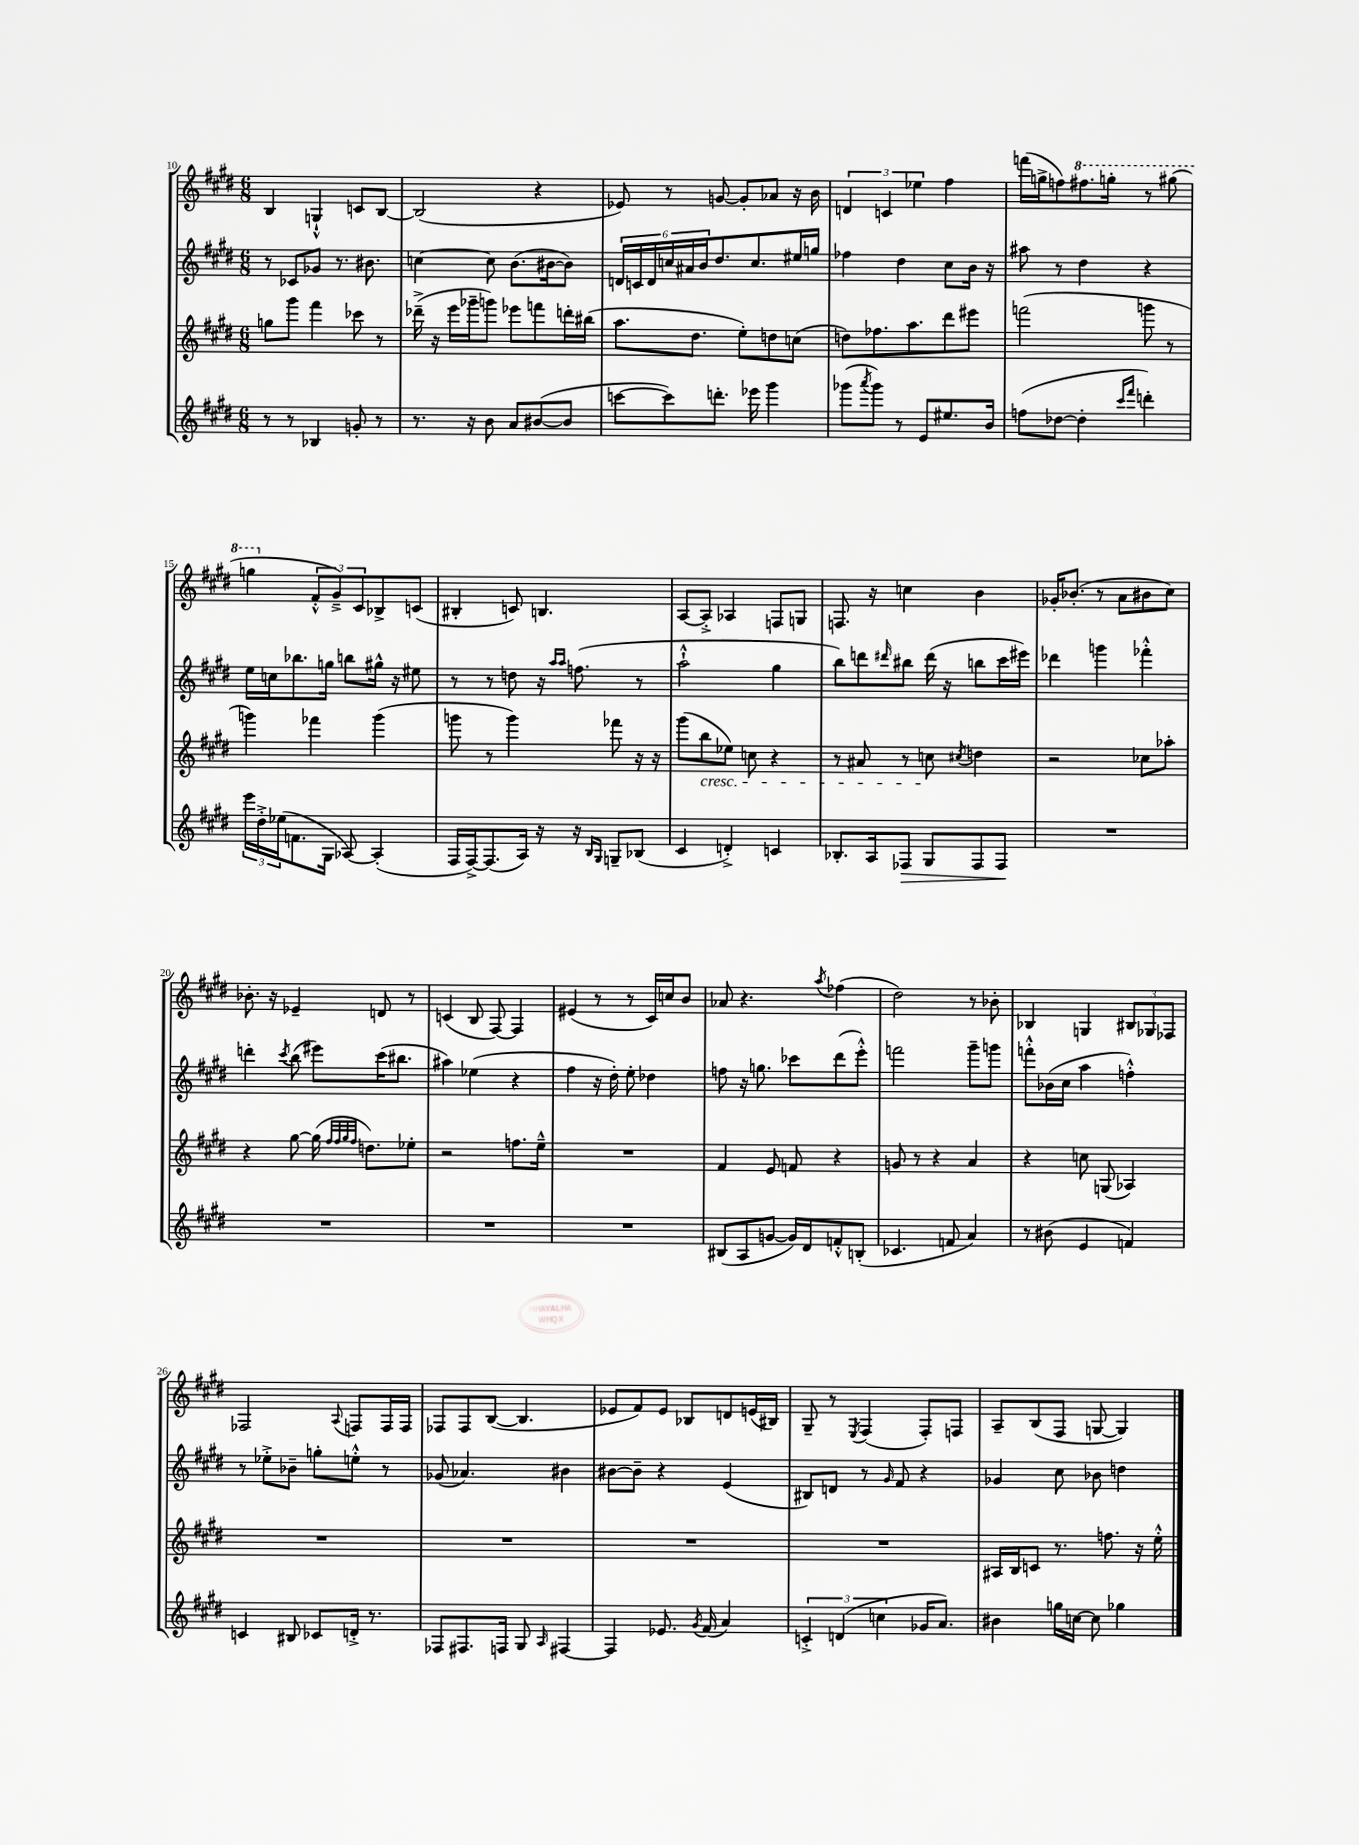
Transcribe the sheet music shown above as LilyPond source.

<<
\new StaffGroup <<
\new Staff = "s0" {
    \clef treble \key e \major \numericTimeSignature \time 6/8
    b4 g4-!-^ c'8 b8~ |
    b2( r4 |
    ees'8) r8 g'8~ g'8-. aes'8 r16 b'16 |
    \tuplet 3/2 { d'4 c'4 ees''4 } fis''4 |
    f'''16( g''16-> f''8) \ottava #1 fis'''8. g'''16-. r8 gis'''8( |
    g'''4 \ottava #0 \tuplet 3/2 { fis'8-.-^ gis'8--->) cis'8 } bes8-> c'8( |
    bis4-. c'8) b4. |
    a8~ a8-.-> aes4 f8 g8 |
    f8. r16 c''4 b'4 |
    ges'16-. bes'8.-.( r8 a'8 bis'8 cis''8) |
    bes'8.-. r16 ees'4-- d'8 r8 |
    c'4( b8 fis8~) fis4 |
    eis'4( r8 r8 cis'16) c''16 b'8 |
    aes'8 r4. \acciaccatura { a''8 } fes''4( |
    dis''2) r8 bes'8-. |
    bes4 g4 \tuplet 3/2 { bis8 ges8 fes8 } |
    fes2 \appoggiatura { a8 } f8 f16 f16 |
    fes8 fes8 b8~( b4. |
    ees'8 fis'8) ees'8 bes8 d'8 e'16( bis16) |
    gis8-- r8 \acciaccatura { e8 } fis4( fis8-.) f8 |
    a8-- b8( fis8 g8~ g4) \bar "|." |
}
\new Staff = "s1" {
    \clef treble \key e \major \numericTimeSignature \time 6/8
    r8 ces'8 ges'8 r8. bis'8. |
    c''4~ c''8 b'8.( bis'16~ bis'8) |
    \tuplet 6/4 { d'16 c'16 d'16 c''16 ais'16 b'16 } dis''8. c''8. eis''16 g''16 |
    fes''4 dis''4 cis''8 b'16 r16 |
    ais''8 r8 dis''4 r4 |
    e''16 c''16 bes''8. g''16 b''8 gis''16-^ r16 eis''8 |
    r8 r8 d''8 r16 \grace { a''16 a''16 } f''8.( r8 |
    a''2-!-^ gis''4 |
    b''8) d'''8 \grace { dis'''16 } bis''8 dis'''16( r16 b''8 cis'''16 eis'''16) |
    des'''4 g'''4 fes'''4-.-^ |
    d'''4-. \acciaccatura { cis'''8 } b''8( eis'''8) cis'''16( bis''8. |
    ais''4) ees''4( r4 |
    fis''4 r16 dis''16-.) e''8-. des''4 |
    f''8 r16 g''8. ces'''8 dis'''8( e'''8-.-^) |
    f'''2 gis'''8-- g'''8 |
    f'''8-.-^ bes'16( cis''16 a''4 f''4-.-^) |
    r8 ees''8-.-> bes'8-- g''8-. e''8-.-^ r8 |
    ges'8( aes'4.) bis'4 |
    bis'8~ bis'8-- r4 e'4( |
    bis8) d'8 r8 \grace { gis'16 } fis'8 r4 |
    ges'4 cis''8 bes'8 d''4 \bar "|." |
}
\new Staff = "s2" {
    \clef treble \key e \major \numericTimeSignature \time 6/8
    g''8 gis'''8 fis'''4 ces'''8 r8 |
    des'''16--->( r16 e'''16 ges'''16-- g'''8) ees'''8 f'''8 d'''16-. bis''16( |
    a''8. dis''8. e''8-.) d''8 c''8( |
    d''8) fes''8. a''8. dis'''8 eis'''8 |
    f'''2( g'''8 r8 |
    g'''4) fes'''4 g'''4( |
    g'''8 r8 g'''4) fes'''8 r16 r16 |
    gis'''8( b''8\cresc ees''8) c''8 r4 |
    r8 ais'8 r8 c''8\! \acciaccatura { cis''8 } d''4 |
    r2 ces''8 aes''8-. |
    r4 gis''8~ gis''16( \grace { fis''32 fis''32 gis''32 fis''32 } d''8.) ees''8-. |
    r2 f''8. e''16---^ |
    R2. |
    fis'4 e'8 f'8 r4 |
    g'8 r8 r4 a'4 |
    r4 c''8 g8( aes4) |
    R2. |
    R2. |
    R2. |
    R2. |
    ais16 b16 c'8 r8. f''8. r16 e''16-.-^ \bar "|." |
}
\new Staff = "s3" {
    \clef treble \key e \major \numericTimeSignature \time 6/8
    r8 r8 bes4 g'8-. r8 |
    r8. r16 b'8 a'8 bis'8~( bis'8 |
    c'''8~ c'''8) d'''8.-. ees'''16 gis'''4 |
    ges'''8( \acciaccatura { a'''8 } ges'''8) r8 e'8 eis''8. b'16 |
    f''8( des''8~ des''4-. \grace { cis'''16 fis'''16 } d'''4-.) |
    \tuplet 3/2 { e'''16 dis''16-.-> ees''16( } f'8. gis16 aes8~) aes4-.( |
    fis16 fis16~->) fis8.( a16) r16 r16 \grace { b16 gis16 } g8-- bes8( |
    cis'4 d'4-.->) c'4 |
    bes8.-. a16 fes8\> gis8 fes8 fes8\! |
    R2. |
    R2. |
    R2. |
    R2. |
    bis8( a8 g'8~ g'16) dis'16 f'8-.-^ b8-.( |
    ces'4. f'8 a'4) |
    r8 bis'8( e'4 f'4) |
    c'4 bis8 ces'8 d'16-.-> r8. |
    fes8 fis8. f16 gis8 \grace { a16 } fis4~ |
    fis4 ees'8. \acciaccatura { gis'8 } fis'16( a'4) |
    \tuplet 3/2 { c'4-.-> d'4( c''4 } ges'16 a'8.) |
    bis'4 g''16 c''16~ c''8 ges''4 \bar "|." |
}
>>
>>
\layout { \context { \Score currentBarNumber = #10 } }
